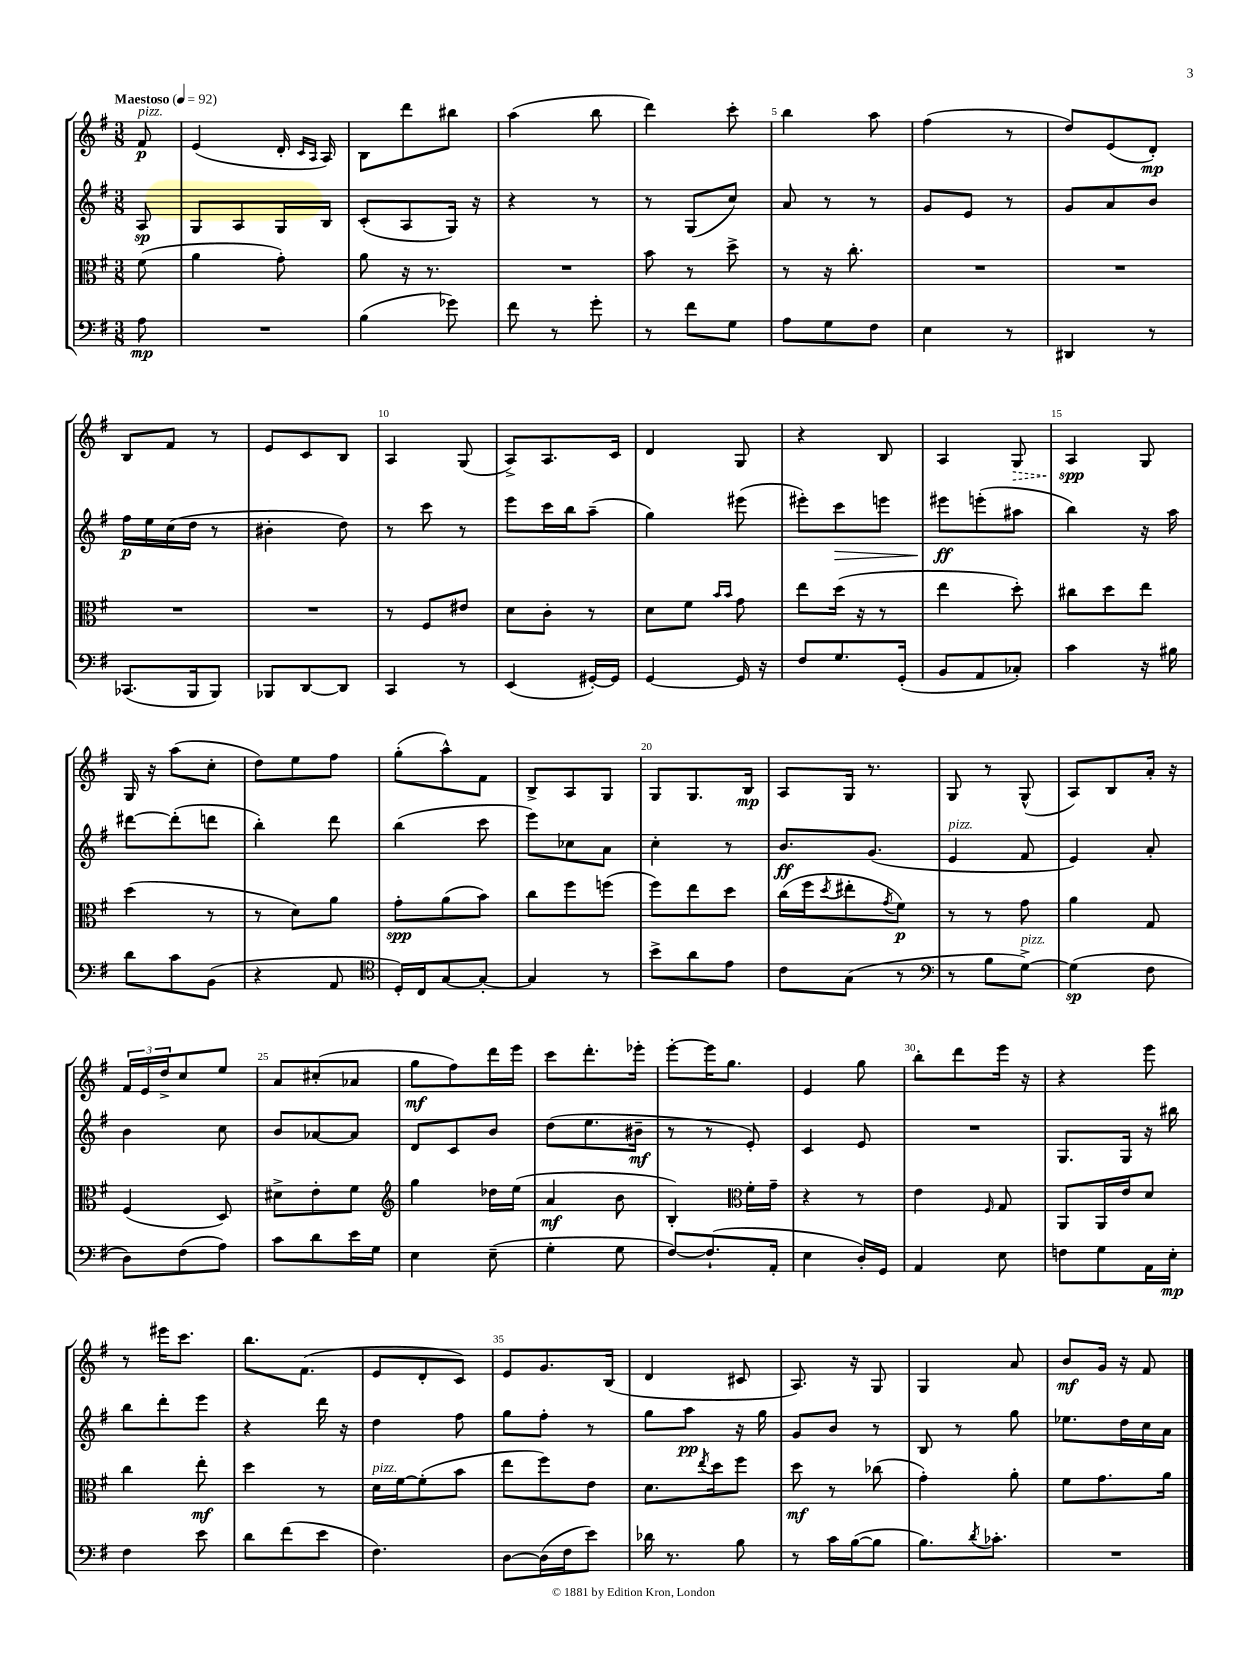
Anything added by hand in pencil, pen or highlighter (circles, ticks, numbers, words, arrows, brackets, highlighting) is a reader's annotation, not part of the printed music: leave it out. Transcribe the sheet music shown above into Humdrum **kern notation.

**kern	**dynam	**kern	**dynam	**kern	**dynam	**kern	**dynam
*part4	*part4	*part3	*part3	*part2	*part2	*part1	*part1
*staff4	*staff4	*staff3	*staff3	*staff2	*staff2	*staff1	*staff1
*clefF4	*	*clefC3	*	*clefG2	*	*clefG2	*
*k[f#]	*	*k[f#]	*	*k[f#]	*	*k[f#]	*
*M3/8	*	*M3/8	*	*M3/8	*	*M3/8	*
*MM92	*	*MM92	*	*MM92	*	*MM92	*
=	=	=	=	=	=	=	=
!	!	!	!	!	!	!LO:TX:a:B:t=Maestoso	!
!	!	!	!	!	!	!LO:TX:a:i:t=pizz.	!
8A\	mp	(8f#\	.	8A/	sp	8f#/	p
=1	=1	=1	=1	=1	=1	=1	=1
4.r	.	4a\	.	8G/L	.	(4e/	.
.	.	.	.	8A/	.	.	.
.	.	8g'\)	.	16G/L	.	16d'/	.
.	.	.	.	.	.	16qqc/LL	.
.	.	.	.	.	.	16qqA/JJ	.
.	.	.	.	16B/JJ	.	16A/)	.
=2	=2	=2	=2	=2	=2	=2	=2
(4B\	.	8a\	.	(8c'/L	.	8B\L	.
.	.	16r	.	8A/	.	8ddd\	.
.	.	8.r	.	.	.	.	.
8g-X\)	.	.	.	16G/Jk)	.	8bb#X\J	.
.	.	.	.	16r	.	.	.
=3	=3	=3	=3	=3	=3	=3	=3
8f#\	.	4.r	.	4r	.	(4aa\	.
8r	.	.	.	.	.	.	.
8g'\	.	.	.	8r	.	8bb\	.
=4	=4	=4	=4	=4	=4	=4	=4
8r	.	8b\	.	8r	.	4ddd\)	.
8f#\L	.	8r	.	(8G/L	.	.	.
8G\J	.	8dd^\	.	8cc/J)	.	8ccc'\	.
=5	=5	=5	=5	=5	=5	=5	=5
8A\L	.	8r	.	8a/	.	4bb\	.
8G\	.	16r	.	8r	.	.	.
.	.	8.cc'\	.	.	.	.	.
8F#\J	.	.	.	8r	.	8aa\	.
=6	=6	=6	=6	=6	=6	=6	=6
4E\	.	4.r	.	8g/L	.	(4ff#\	.
.	.	.	.	8e/J	.	.	.
8r	.	.	.	8r	.	8r	.
=7	=7	=7	=7	=7	=7	=7	=7
4DD#X/	.	4.r	.	8g/L	.	8dd/L)	.
.	.	.	.	8a/	.	(8e/	.
8r	.	.	.	8b/J	.	8d'/J)	mp
!!LO:LB:g=z
=8	=8	=8	=8	=8	=8	=8	=8
(8.CC-X/L	.	4.r	.	16ff#\LL	p	8B/L	.
.	.	.	.	16ee\	.	.	.
.	.	.	.	(16cc\	.	8f#/J	.
16BBB/k	.	.	.	16dd\JJ	.	.	.
8BBB/J)	.	.	.	8r	.	8r	.
=9	=9	=9	=9	=9	=9	=9	=9
8BBB-X/L	.	4.r	.	4b#X'\	.	8e/L	.
[8DD/	.	.	.	.	.	8c/	.
8DD/J]	.	.	.	8dd\)	.	8B/J	.
=10	=10	=10	=10	=10	=10	=10	=10
4CC/	.	8r	.	8r	.	4A/	.
.	.	8F#/L	.	8ccc\	.	.	.
8r	.	8e#X/J	.	8r	.	(8G/	.
=11	=11	=11	=11	=11	=11	=11	=11
(4EE/	.	8d\L	.	8eee\L	.	8A^/L)	.
.	.	8c'\J	.	16ccc\L	.	8.A/	.
.	.	.	.	16bb\J	.	.	.
[16GG#X'/LL)	.	8r	.	(8aa~\J	.	.	.
16GG#/JJ]	.	.	.	.	.	16c/Jk	.
=12	=12	=12	=12	=12	=12	=12	=12
[4GG/	.	8d\L	.	4gg\)	.	4d/	.
.	.	8f#\J	.	.	.	.	.
.	.	16qqb/LL	.	.	.	.	.
.	.	16qqb/JJ	.	.	.	.	.
16GG/]	.	8g\	.	(8eee#X\	.	8G/	.
16r	.	.	.	.	.	.	.
=13	=13	=13	=13	=13	=13	=13	=13
8F#/L	.	8ee\L	.	8eee#X'\L)	.	4r	.
!	!	!	!	!	!LO:HP:b	!	!
8.G/	.	(16dd\Jk	.	8ccc\	>	.	.
.	.	16r	.	.	.	.	.
.	.	8r	.	8eeen\J	.	8B/	.
(16GG'/Jk	.	.	.	.	.	.	.
=14	=14	=14	=14	=14	=14	=14	=14
8BB/L	.	4ee\	.	8eee#X\L	ff	4A/	.
8AA/	.	.	.	(8eeen'\	]	.	.
!	!	!	!	!	!	!	!LO:HP:b
8C-X'/J)	.	8dd'\)	.	8aa#X\J	.	8G/	>
=15	=15	=15	=15	=15	=15	=15	=15
4c\	.	8cc#X\L	.	4bb\)	.	4A/	spp
.	.	8dd\	.	.	.	.	.
16r	.	8ee\J	.	16r	.	8G/	]
16B#X\	.	.	.	16aa\	.	.	.
!!LO:LB:g=z
=16	=16	=16	=16	=16	=16	=16	=16
8d\L	.	(4dd\	.	[8ddd#X\L	.	16G/	.
.	.	.	.	.	.	16r	.
8c\	.	.	.	(8ddd#'\]	.	(8aa\L	.
(8BB\J	.	8r	.	8dddn\J	.	8cc'\J	.
=17	=17	=17	=17	=17	=17	=17	=17
4r	.	8r	.	4bb'\)	.	8dd\L)	.
.	.	8d\L)	.	.	.	8ee\	.
8AA/	.	8a\J	.	8ddd\	.	8ff#\J	.
=18	=18	=18	=18	=18	=18	=18	=18
*clefC4	*	*	*	*	*	*	*
16D'/LL)	.	8g'\L	spp	(4bb\	.	(8gg'\L	.
16C/J	.	.	.	.	.	.	.
[8G/	.	(8a\	.	.	.	8aa^^\)	.
8G'/J_	.	8b\J)	.	8ccc\	.	8f#\J	.
=19	=19	=19	=19	=19	=19	=19	=19
4G/]	.	8cc\L	.	8eee\L)	.	8B^/L	.
.	.	8ff#\	.	8cc-X\	.	8A/	.
8r	.	(8ffn\J	.	8a\J	.	8G/J	.
=20	=20	=20	=20	=20	=20	=20	=20
8b^\L	.	8ff#\L)	.	4cc'\	.	8G/L	.
8a\	.	8ee\	.	.	.	8.G/	.
8e\J	.	8dd\J	.	8r	.	.	.
.	.	.	.	.	.	16B/Jk	mp
=21	=21	=21	=21	=21	=21	=21	=21
8c\L	.	(16cc\LL	.	8.b/L	ff	8A/L	.
.	.	16ff#\J	.	.	.	.	.
.	.	8qdd/	.	.	.	.	.
(8G\J	.	8ee#X'\	.	.	.	16G/Jk	.
.	.	.	.	(8.g/J	.	8.r	.
.	.	8qg/	.	.	.	.	.
8r	.	8f#\J)	p	.	.	.	.
=22	=22	=22	=22	=22	=22	=22	=22
*clefF4	*	*	*	*	*	*	*
!	!	!	!	!LO:TX:a:i:t=pizz.	!	!	!
8r	.	8r	.	4e/	.	8G/	.
8B\L	.	8r	.	.	.	8r	.
!LO:TX:a:i:t=pizz.	!	!	!	!	!	!	!
[8G^\J)	.	8g\	.	8f#/	.	(8G^^/	.
=23	=23	=23	=23	=23	=23	=23	=23
(4G\]	sp	4a\	.	4e/)	.	8A/L)	.
.	.	.	.	.	.	8B/	.
8F#\	.	8G/	.	8a'/	.	16a'/Jk	.
.	.	.	.	.	.	16r	.
!!LO:LB:g=z
=24	=24	=24	=24	=24	=24	=24	=24
8D\L)	.	(4F#/	.	4b\	.	24f#/LL	.
.	.	.	.	.	.	24e/	.
.	.	.	.	.	.	24dd^/J	.
(8F#\	.	.	.	.	.	8cc/	.
8A\J)	.	8D/)	.	8cc\	.	8ee/J	.
=25	=25	=25	=25	=25	=25	=25	=25
8c\L	.	8d#X^\L	.	8b/L	.	8a/L	.
8d\	.	8e'\	.	[8a-X/	.	(8cc#X'/	.
16e\L	.	8f#\J	.	8a-/J]	.	8a-X/J	.
16G\JJ	.	.	.	.	.	.	.
=26	=26	=26	=26	=26	=26	=26	=26
*	*	*clefG2	*	*	*	*	*
4E\	.	4gg\	.	8d/L	.	8gg\L	mf
.	.	.	.	8c/	.	8ff#\)	.
(8E~\	.	16dd-X\LL	.	8b/J	.	16ddd\L	.
.	.	(16ee\JJ	.	.	.	16eee\JJ	.
=27	=27	=27	=27	=27	=27	=27	=27
4G'\	.	4a/	mf	(8dd\L	.	8ccc\L	.
.	.	.	.	8.ee\	.	8.ddd'\	.
8G\	.	8b\	.	.	.	.	.
.	.	.	.	16b#X~\Jk	mf	16eee-X'\Jk	.
=28	=28	=28	=28	=28	=28	=28	=28
[8F#/L)	.	4B'/)	.	8r	.	[8eee'\L	.
(8.F#`/]	.	.	.	8r	.	16eee\K]	.
.	.	.	.	.	.	8.gg\J	.
*	*	*clefC3	*	*	*	*	*
.	.	16f#'\LL	.	8e'/)	.	.	.
16AA'/Jk	.	16g~\JJ	.	.	.	.	.
=29	=29	=29	=29	=29	=29	=29	=29
4E\	.	4r	.	4c/	.	4e/	.
16D'/LL)	.	8r	.	8e/	.	8gg\	.
16GG/JJ	.	.	.	.	.	.	.
=30	=30	=30	=30	=30	=30	=30	=30
4AA/	.	4e\	.	4.r	.	8bb'\L	.
.	.	.	.	.	.	8ddd\	.
.	.	16qqF#/	.	.	.	.	.
8E\	.	8G/	.	.	.	16eee\Jk	.
.	.	.	.	.	.	16r	.
=31	=31	=31	=31	=31	=31	=31	=31
8Fn\L	.	8AA/L	.	8.G/L	.	4r	.
8G\	.	16AA/L	.	.	.	.	.
.	.	16e/J	.	16G/Jk	.	.	.
16AA\L	.	8d/J	.	16r	.	8eee\	.
16E'\JJ	mp	.	.	16bb#X\	.	.	.
!!LO:LB:g=z
=32	=32	=32	=32	=32	=32	=32	=32
4F#\	.	4cc\	.	8bb\L	.	8r	.
.	.	.	.	8ddd'\	.	16eee#X\KL	.
.	.	.	.	.	.	8.ccc\J	.
8e\	.	8ee'\	mf	8eee\J	.	.	.
=33	=33	=33	=33	=33	=33	=33	=33
8d\L	.	4dd\	.	4r	.	8.bb\L	.
(8f#\	.	.	.	.	.	.	.
.	.	.	.	.	.	(8.f#\J	.
8e\J	.	8r	.	16ddd\	.	.	.
.	.	.	.	16r	.	.	.
=34	=34	=34	=34	=34	=34	=34	=34
!	!	!LO:TX:a:i:t=pizz.	!	!	!	!	!
4.F#\)	.	16d\LL	.	4dd\	.	8e/L	.
.	.	[16f#\J	.	.	.	.	.
.	.	(8f#'\]	.	.	.	8d'/	.
.	.	8b\J	.	8ff#\	.	8c/J)	.
=35	=35	=35	=35	=35	=35	=35	=35
[8D\L	.	8ee\L	.	8gg\L	.	8e/L	.
(16D\L]	.	8ff#\)	.	8ff#'\J	.	8.g/	.
16F#\J	.	.	.	.	.	.	.
8e\J)	.	8e\J	.	8r	.	.	.
.	.	.	.	.	.	(16B/Jk	.
=36	=36	=36	=36	=36	=36	=36	=36
16d-X\	.	8.d\L	.	8gg\L	.	4d/	.
8.r	.	.	.	.	.	.	.
.	.	.	.	8aa\J	pp	.	.
.	.	8qee/	.	.	.	.	.
.	.	16dd\k	.	.	.	.	.
8B\	.	8ff#\J	.	16r	.	8c#X/	.
.	.	.	.	16gg\	.	.	.
=37	=37	=37	=37	=37	=37	=37	=37
8r	.	8dd\	mf	8g/L	.	8.A/)	.
16c\LL	.	8r	.	8b/J	.	.	.
([16B\J	.	.	.	.	.	16r	.
8B\J]	.	(8cc-X\	.	8r	.	8G/	.
=38	=38	=38	=38	=38	=38	=38	=38
8.B\L)	.	4g'\)	.	8B/	.	4G/	.
.	.	.	.	8r	.	.	.
8qd/	.	.	.	.	.	.	.
8.c-X'\J	.	.	.	.	.	.	.
.	.	8a'\	.	8gg\	.	8a/	.
=39	=39	=39	=39	=39	=39	=39	=39
4.r	.	8f#\L	.	8.ee-X\L	.	8b/L	mf
.	.	8.g\	.	.	.	16g/Jk	.
.	.	.	.	16dd\L	.	16r	.
.	.	.	.	16cc\	.	8f#/	.
.	.	16a\Jk	.	16a\JJ	.	.	.
==	==	==	==	==	==	==	==
*-	*-	*-	*-	*-	*-	*-	*-
